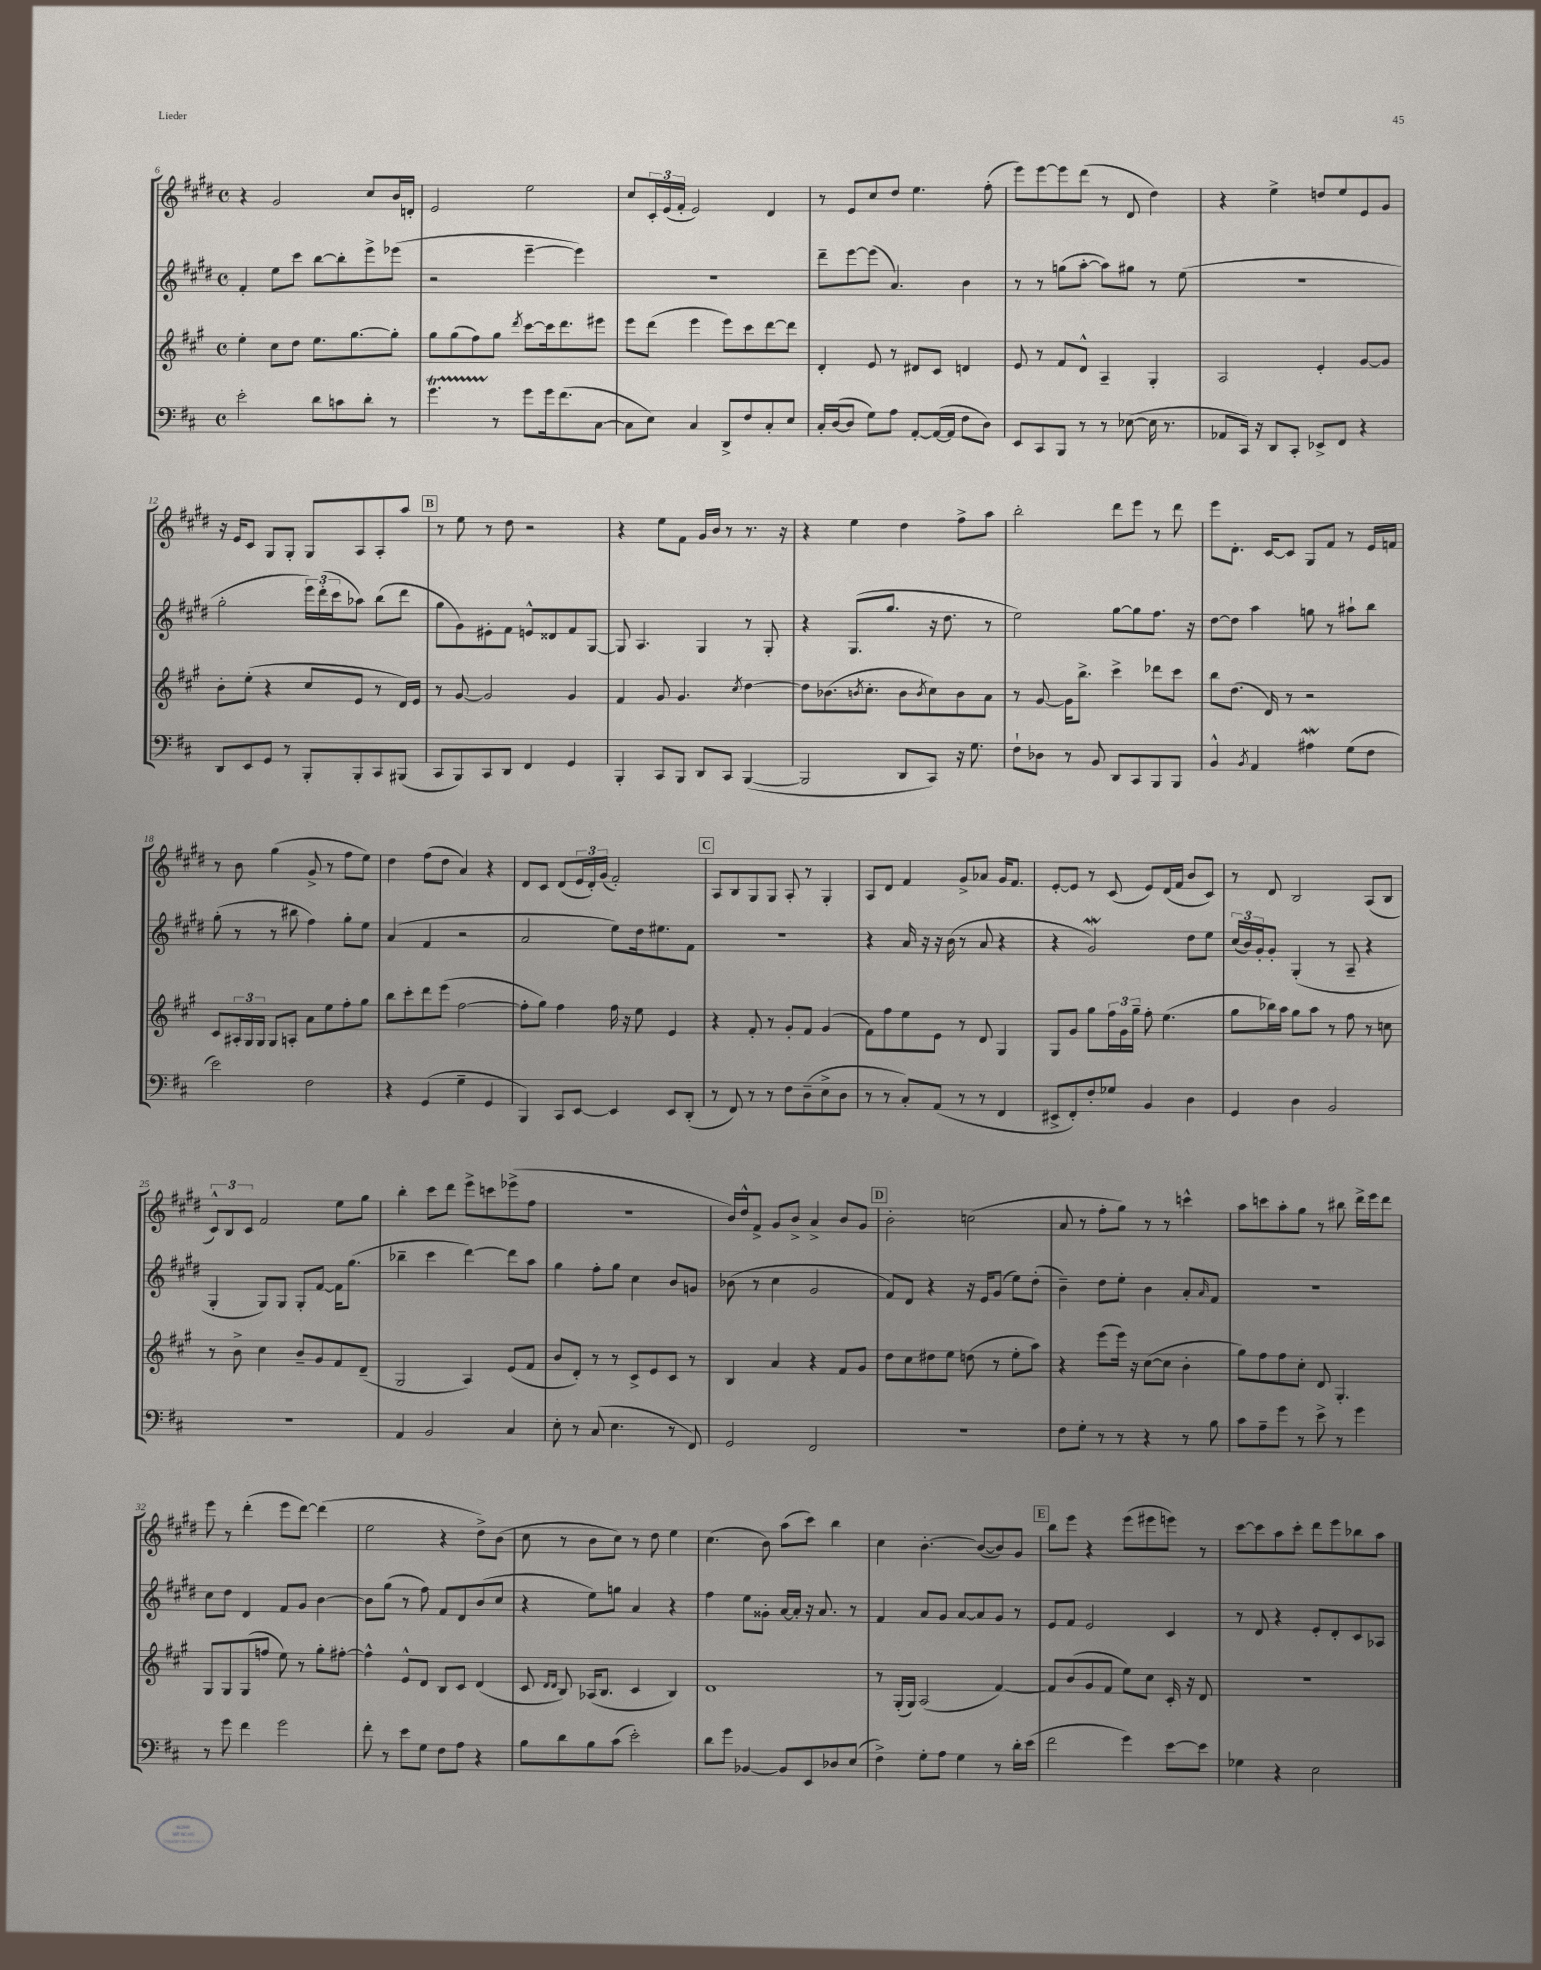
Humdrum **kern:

**kern	**kern	**kern	**kern
*part4	*part3	*part2	*part1
*staff4	*staff3	*staff2	*staff1
*clefF4	*clefG2	*clefG2	*clefG2
*k[f#c#]	*k[f#c#g#]	*k[f#c#g#d#]	*k[f#c#g#d#]
*M4/4	*M4/4	*M4/4	*M4/4
*met(c)	*met(c)	*met(c)	*met(c)
=6	=6	=6	=6
2e'\	4ee'\	4f#'/	4r
.	8cc#\L	8ee\L	2g#/
.	8dd\J	8ccc#\J	.
8d\L	8.ee\L	[8bb\L	.
8cn\	.	8bb'\]	.
.	[8.gg#\	.	.
8d'\J	.	8eee^\	8cc#/L
8r	8gg#'\J]	(8eee-X\J	16b/L
.	.	.	16dn'/JJ
=7	=7	=7	=7
4.gT\	8gg#\L	2r	2e/
.	(8gg#\	.	.
.	8ff#\)	.	.
8r	8gg#\J	.	.
.	8qddd/	.	.
8g\L	[8ccc#\L	[4eee~\	2ee\
16g\k	16ccc#\k]	.	.
(8.f#\	8.ddd\	.	.
.	.	4eee\])	.
[8C#\J	8eee#X\J	.	.
=8	=8	=8	=8
8C#\L]	8eee\L	1r	8cc#/L
8E\J)	(8ddd\J	.	24c#'/L
.	.	.	(24e/
.	.	.	24f#'/JJ
4C#/	4eee\	.	2e/)
8DD^/L	8eee\L)	.	.
8F#/	8ccc#\	.	.
8C#'/	[8ddd\	.	4d#/
8E/J	8ddd\J]	.	.
=9	=9	=9	=9
16C#'/LL	4d'/	8ddd#~\L	8r
([16D/J	.	.	.
8D/J]	.	[8eee\	8e/L
8G\L)	8e/	(8eee\J]	8cc#/
8A\J	8r	4.a/)	8dd#/J
[8AA'/L	8d#X/L	.	4.ee\
(16AA/L_	8c#/J	.	.
16AA/JJ]	.	.	.
8F#\L	4dn/	4b\	.
8D\J)	.	.	(8ff#'\
=10	=10	=10	=10
8EE/L	8e/	8r	8eee\L)
8CC#/	8r	8r	[8eee\
8BBB/J	8f#/L	(8ggn\L	8eee\]
8r	8d^^/J	[8aa'\J	(8ddd#\J
8r	4A~/	8aa\L])	8r
([8E-X\	.	8gg#X\J	8d#/
16E-\]	4G#'/	8r	4dd#\)
8.r	.	.	.
.	.	(8ee\	.
=11	=11	=11	=11
8AA-X/L	2A/	1r	4r
16CC#/Jk)	.	.	.
16r	.	.	.
8DD/L	.	.	4ee^\
8CC#'/J	.	.	.
8EE-X^/L	4e'/	.	8ddn/L
8FF#/J	.	.	8ee/
4r	[8g#/L	.	8e/
.	8g#/J]	.	8g#/J
!!LO:LB:g=z
=12	=12	=12	=12
8DD/L	8b'\L	2gg#'\	16r
.	.	.	16e/KL
8EE/	(8ee'\J	.	8c#/J
8GG/J	4r	.	8G#/L
8r	.	.	8G#'/J
8BBB'/L	8cc#/L	24eee\LL)	8G#/L
.	.	(24ddd#'\	.
.	.	24ccc#\J	.
8BBB'/	8e/J	8aa-X\J)	8A/
8CC#/	8r	(8bb\L	8A'/
(8BBB#X/J	16d/LL)	8ddd#\J	8aa/J
.	16e/JJ	.	.
!!LO:REH:place=s1:t=B
=13	=13	=13	=13
8CC#/L	8r	8gg#\L	8r
8BBB/)	[8g#/	8g#\)	8ee\
8CC#/	2g#/]	8e#X'\	8r
8DD/J	.	8f#\J	8dd#\
4FF#/	.	8en^^/L	2r
.	.	8d##X/	.
4GG/	4g#/	8f#/	.
.	.	[8G#/J	.
=14	=14	=14	=14
4BBB'/	4f#/	8G#/]	4r
.	.	4.A/	.
8CC#/L	8g#/	.	8ee\L
8BBB/J	4.g#/	.	8f#\J
8DD/L	.	4G#/	16g#/LL
.	.	.	16b/JJ
8CC#/J	.	.	8r
.	8qcc#/	.	.
([4BBB/	[4dd\	8r	8.r
.	.	8G#'/	.
.	.	.	16r
=15	=15	=15	=15
2BBB/]	8dd\L]	4r	4r
.	(8.b-X\	.	.
.	.	(8.G#/L	4ee\
.	8qbn/	.	.
.	8.cc#'\J	.	.
.	.	8.gg#/J	.
8DD/L	8b\L	.	4dd#\
.	8qb/	.	.
8CC#/J)	8cc#\)	16r	.
.	.	8.dd#\	.
16r	8b\	.	8ff#^\L
8.G\	.	.	.
.	8a\J	8r	8aa\J
=16	=16	=16	=16
8F#`\L	8r	2ee\)	2bb'\
8D-X\J	[8g#/	.	.
8r	16g#\KL]	.	.
.	8.bb^\J	.	.
8BB/	.	.	.
8DD/L	4ccc#^\	[8gg#\L	8ddd#\L
8CC#/	.	8gg#\]	8eee\J
8BBB/	8ddd-X\L	8.ff#\J	8r
8BBB/J	8ccc#\J	.	8ddd#\
.	.	16r	.
=17	=17	=17	=17
4BB^^/	8bb\L	[8dd#\L	8eee\L
.	(8.dd\J	8dd#\J]	8.d#'\J
8qBB/	.	.	.
4AA/	.	4aa\	.
.	16d/)	.	[16c#/KL
.	8r	.	8c#/J]
4A#XW\	2r	8ggn\	8G#/L
.	.	8r	8f#/J
(8G\L	.	8aa#X`\L	8r
8F#\J	.	8bb\J	16e/LL
.	.	.	16fn/JJ
!!LO:LB:g=z
=18	=18	=18	=18
2e\)	8c#/L	(8gg#'\	8r
.	24A#X'/L	8r	8b\
.	24G#/	.	.
.	24G#/JJ	.	.
.	8G#/L	8r	(4gg#\
.	8An'/J	8bb#X\	.
2F#\	8a\L	4ff#\)	8g#^/
.	8ee\	.	8r
.	8ff#'\	8gg#'\L	8ff#\L
.	8gg#\J	8ee\J	8ee\J)
=19	=19	=19	=19
4r	8bb\L	(4a/	4dd#\
.	8ccc#'\	.	.
(4GG/	8ddd\	4f#/	(8ff#\L
.	(8eee\J	.	8dd#\J
4G~\	[2ff#\	2r	4a/)
4GG/	.	.	4r
=20	=20	=20	=20
4BBB/)	8ff#'\L]	2a/	8d#/L
.	8gg#\J)	.	8c#/J
8CC#/L	4ff#\	.	(8d#/L
[8EE/J	.	.	24e/L
.	.	.	24d#'/)
.	.	.	(24g#/JJ
4EE/]	16ff#\	8ee\L)	2f#'/)
.	16r	.	.
.	8ee\	16dd#\k	.
.	.	8.ee#X\	.
8EE/L	4e/	.	.
(8DD'/J	.	8f#\J	.
!!LO:REH:place=s1:t=C
=21	=21	=21	=21
8r	4r	1r	8A/L
8FF#/)	.	.	8B/
8r	8f#'/	.	8G#/
8r	8r	.	8G#/J
8F#\L	8g#'/L	.	8A'/
(8D~\	8f#/J	.	8r
8E^\	(4g#/	.	4G#'/
8D\J	.	.	.
=22	=22	=22	=22
8r	8f#\L)	4r	8A/L
8r	8ff#\	.	8d#/J
8C#'/L)	8ee\	16a/	4f#/
.	.	16r	.
(8AA/J	8e\J	16r	.
.	.	(16b\	.
8r	8r	8r	8g#^/L
8r	8d/	8a/	8a-X/J
4FF#/	4G#/	4r	16g#/KL
.	.	.	8.f#/J
=23	=23	=23	=23
8EE#X^/L	8G#/L	4r	[8e'/L
8FF#'/)	8g#/J	.	8e/J]
8F#'/	8gg#\L	2g#W/)	8r
8G-X/J	24ff#\L	.	(8c#/
.	24g#\	.	.
.	24gg#~\JJ	.	.
4BB/	8ff#'\	.	8e/L)
.	(4.ee\	.	(16d#/L
.	.	.	16f#/JJ
4D\	.	8dd#\L	8b/L
.	.	8ee\J	8c#/J)
=24	=24	=24	=24
4GG/	8gg#\L	(24cc#/LL	8r
.	.	24b/)	.
.	.	24g#'/J	.
.	16bb-X\L)	8g#'/J	8d#/
.	16aa\JJ	.	.
4D\	8gg#\L	(4G#'/	2B/
.	8aa\J	.	.
2BB/	8r	8r	.
.	8ff#\	8A~/	.
.	8r	4r	(8A/L
.	8ccn\	.	8B/J
!!LO:LB:g=z
=25	=25	=25	=25
1r	8r	4G#'/	12c#^^/L)
.	.	.	12B/
.	8b^\	.	.
.	.	.	12c#/J
.	4cc#\	8G#/L)	2f#/
.	.	8G#/J	.
.	8b~/L	8G#'/L	.
.	8g#/	[8f#/J	.
.	8f#/	16f#\KL]	8ee\L
.	.	(8.gg#\J	.
.	(8d~/J	.	8gg#\J
=26	=26	=26	=26
4AA/	2G#/	4bb-X~\	4bb'\
2BB/	.	4ccc#\	8ccc#\L
.	.	.	8ddd#\J
.	4A/)	[4ddd#\)	8eee^\L
.	.	.	8cccn\
4C#/	(8e/L	8ddd#\L]	(8eee-X^\
.	8f#/J	8aa\J	8ff#\J
=27	=27	=27	=27
8E'\	8b/L	4gg#\	1r
8r	8d'/J)	.	.
(8C#/	8r	8ff#'\L	.
4.E\	8r	8gg#\J	.
.	8c#^/L	4cc#\	.
.	8e/	.	.
8r	8c#/J	8b/L	.
8FF#/)	8r	8gn/J	.
=28	=28	=28	=28
2GG/	4B/	(8b-X\	16b/LL)
.	.	.	16dd#^^/J
.	.	8r	8f#^/J
.	4a/	4cc#\	8g#/L
.	.	.	8b^/J
2FF#/	4r	2g#/	4a^/
.	8f#/L	.	8b/L
.	8g#/J	.	8g#/J
!!LO:REH:place=s1:t=D
=29	=29	=29	=29
1r	8dd\L	8f#/L)	2b'\
.	8cc#\	8d#/J	.
.	8dd#X\	4r	.
.	8ee\J	.	.
.	(8ddn\	16r	(2ccn\
.	.	16e/KL	.
.	8r	(8g#/J	.
.	8ee'\L	8ee\L)	.
.	8aa\J)	(8dd#'\J	.
=30	=30	=30	=30
8F#\L	4r	4b~\)	8a/
8G'\J	.	.	8r
8r	(8eee\L	8dd#\L	8ff#'\L
8r	16eee\Jk)	8ee'\J	8gg#\J)
.	16r	.	.
4r	([8cc#\L	4b\	8r
.	8cc#\J]	.	8r
8r	4b'\	8a'/L	4cccn^^\
.	.	16qqa/	.
8B\	.	8f#/J	.
=31	=31	=31	=31
8c#\L	8gg#\L)	1r	8aa\L
8A~\	8ff#\	.	8cccn\
8g\J	8ff#\	.	8aa'\
8r	8cc#'\J	.	8gg#\J
8e^\	8d/	.	8r
8r	4.G#'/	.	8bb#X\
4g\	.	.	16ddd#^\LL
.	.	.	16eee\J
.	.	.	8ddd#\J
!!LO:LB:g=z
=32	=32	=32	=32
8r	8G#/L	8cc#\L	8eee\
8g\	8G#/	8dd#\J	8r
4f#\	(8G#/	4d#/	(4ddd#'\
.	8ffn/J	.	.
2g\	8ee\)	8f#/L	8eee\L
.	8r	8g#/J	[8ddd#\J)
.	8gg#'\L	[4b\	(4ddd#\]
.	[8ff#X'\J	.	.
=33	=33	=33	=33
8f#'\	4ff#^^\]	8b\L]	2ee\
8r	.	(8gg#\J	.
8e\L	8e^^/L	8r	.
8G\J	8d/J	8ff#\)	.
8F#\L	8B/L	8f#/L	4r
8A\J	8c#/J	8d#/	.
4r	(4d/	(8b/	8dd#^\L)
.	.	8cc#/J	(8b\J
=34	=34	=34	=34
8B\L	8c#/	4r	8cc#\
.	16qqd/LL	.	.
.	16qqd/JJ	.	.
8d\	8B/)	.	8r
8B\	(16A-X/KL	8ee\L)	8b\L
.	8.B/J	.	.
(8c#\J	.	8ggn\J	8cc#\J)
2e'\)	4c#/	4a/	8r
.	.	.	8dd#\
.	4B/)	4r	4ee\
=35	=35	=35	=35
8d\L	1d	4ff#\	(4.cc#\
8g\J	.	.	.
[4BB-X/	.	8ee\L	.
.	.	8g##X'\J	8b\)
8BB-/L]	.	[16a/LL	(8aa\L
.	.	16a'/JJ]	.
8EE/	.	16r	8ccc#\J)
.	.	8.a/	.
8D-X/	.	.	4bb\
(8E/J	.	8r	.
=36	=36	=36	=36
4F#^\)	8r	4f#/	4cc#\
.	(16G#'/LL	.	.
.	16G#/JJ)	.	.
8G'\L	(2A/	8a/L	[4.b'\
8A\J	.	8g#/J	.
4G\	.	[8a/L	.
.	.	8a/]	(8b/L_
8r	[4f#/)	8g#/J	8b/])
16d'\LL	.	8r	8g#/J
(16e\JJ	.	.	.
!!LO:REH:place=s1:t=E
=37	=37	=37	=37
2f#\	8f#/L]	8e/L	8bb\L
.	(8b/	8f#/J	8eee\J
.	8g#/	2e/	4r
.	8f#/J	.	.
4g\)	8ee\L)	.	(8eee\L
.	8cc#\J	.	8eee#X\
[8e\L	16c#'/	4c#/	8eeen\J)
.	16r	.	.
8e\J]	8d/	.	8r
=38	=38	=38	=38
4G-X\	1r	8r	[8ccc#\L
.	.	8d#/	8ccc#\]
4r	.	4r	8aa\
.	.	.	8ccc#'\J
2E\	.	8e'/L	8ddd#\L
.	.	8d#'/	8eee\
.	.	8c#/	8bb-X\
.	.	8A-X/J	8aa\J
==	==	==	==
*-	*-	*-	*-
